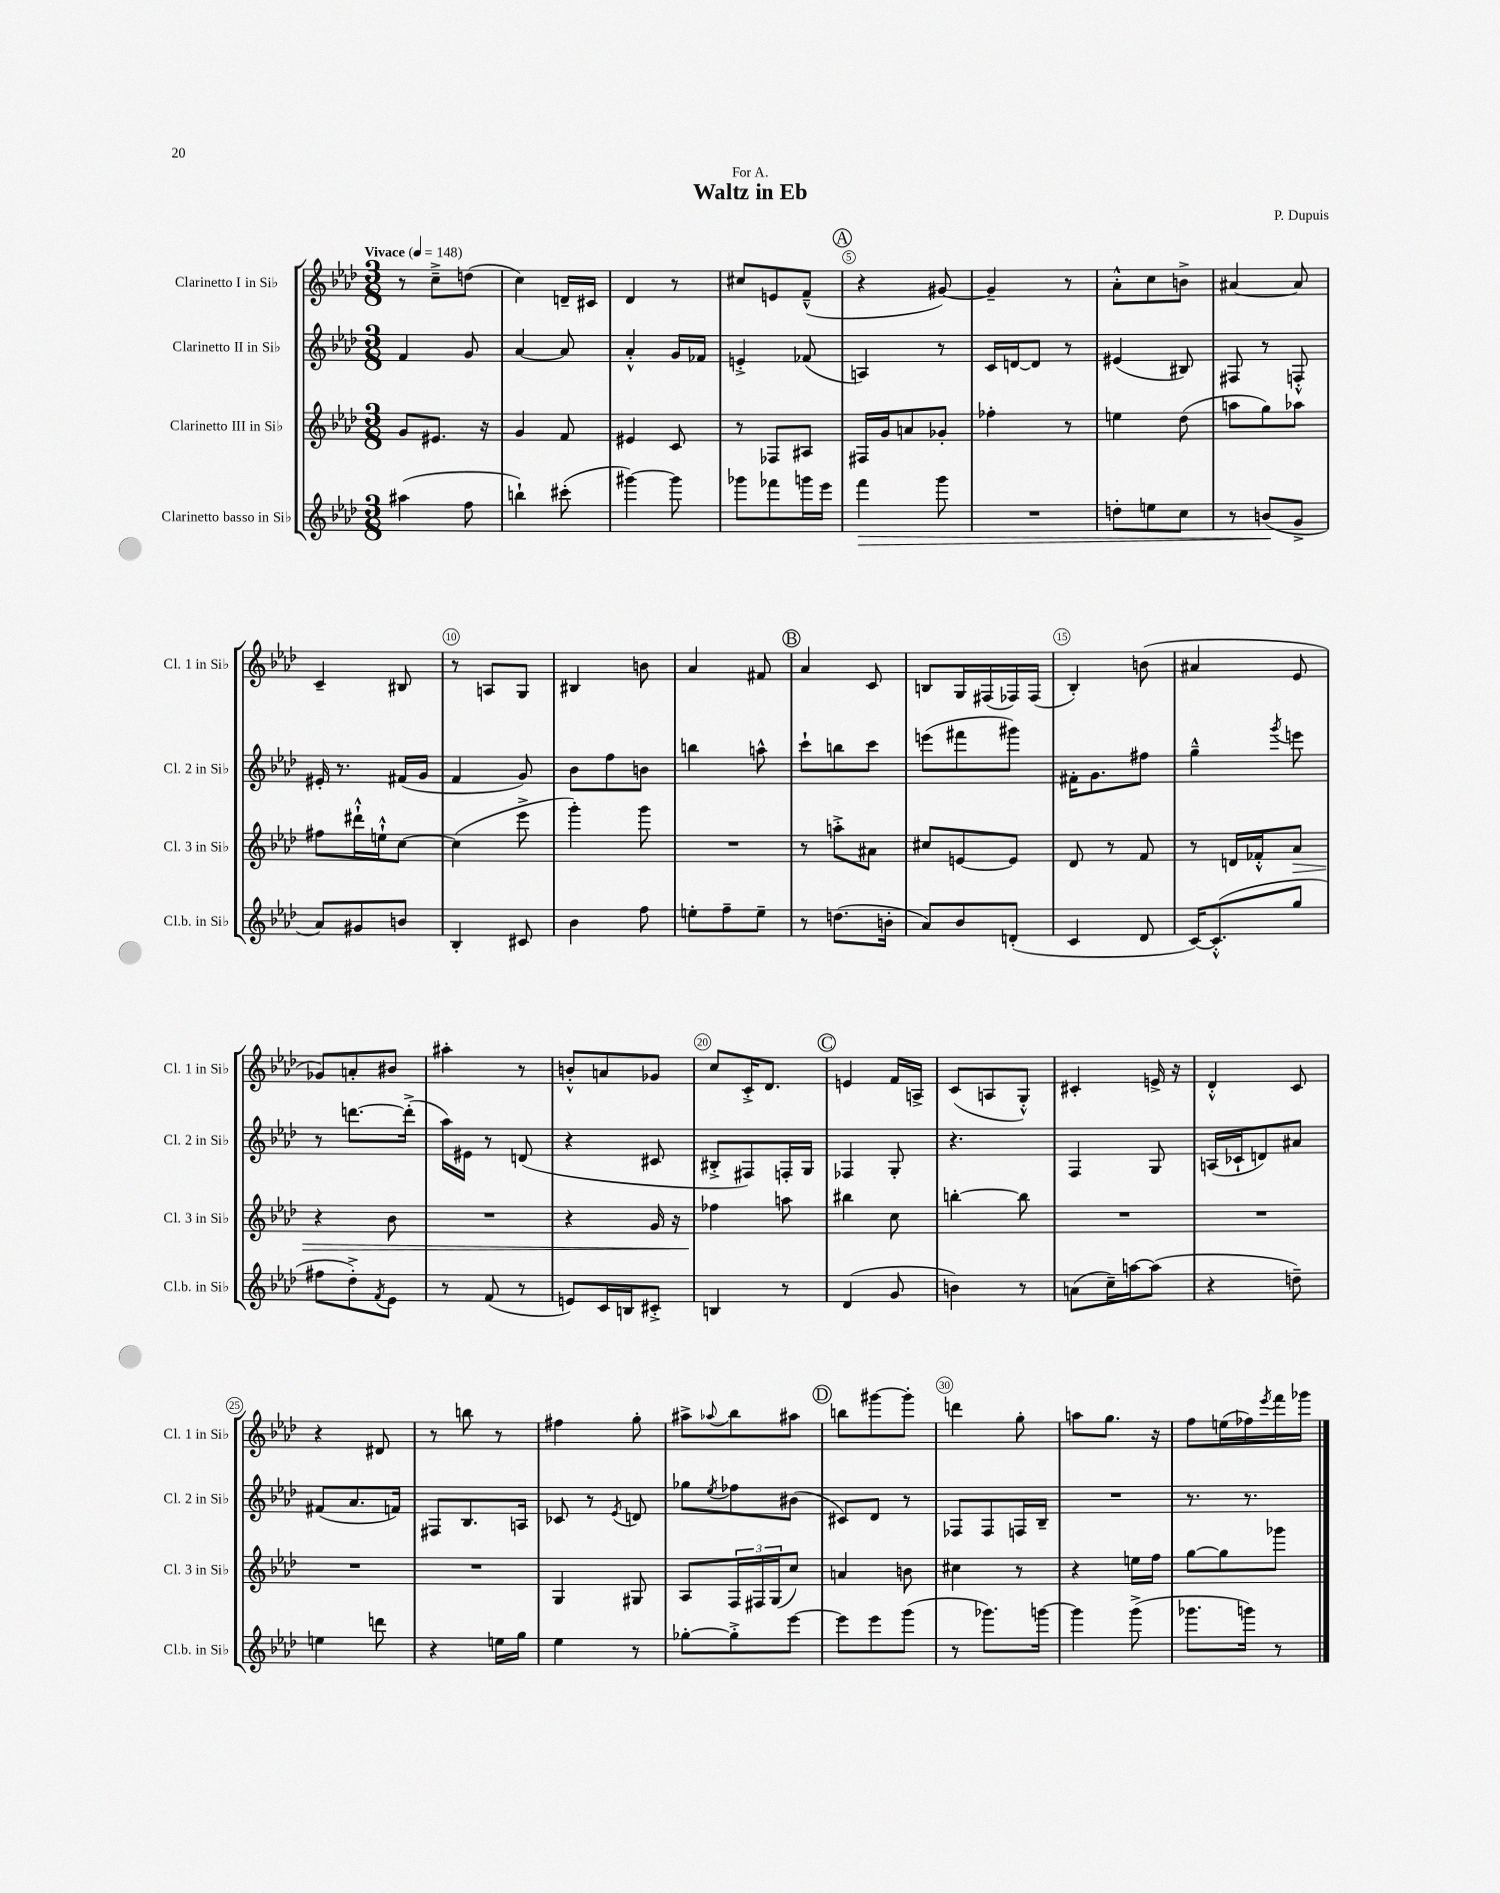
\header { title = "Waltz in Eb" composer = "P. Dupuis" dedication = "For A." }
<<
\new StaffGroup <<
\new Staff = "s0" \with { instrumentName = "Clarinetto I in Sib" shortInstrumentName = "Cl. 1 in Sib" } {
    \clef treble \key aes \major \numericTimeSignature \time 3/8 \tempo "Vivace" 4 = 148
    r8 c''8---> d''8( |
    c''4) d'16-- cis'16 |
    des'4 r8 |
    cis''8 e'8 f'8---^( |
    \mark \markup { \circle "A" } r4 gis'8~) |
    gis'4-- r8 |
    aes'8-.-^ c''8 b'8-> |
    ais'4~ ais'8 |
    c'4-- bis8 |
    r8 a8 g8 |
    bis4 b'8 |
    aes'4 fis'8 |
    \mark \markup { \circle "B" } aes'4 c'8 |
    b8 g16 fis16( fes16) fes16( |
    bes4-.) b'8( |
    ais'4 ees'8 |
    ges'8) a'8-. bis'8 |
    ais''4-. r8 |
    b'8-.-^ a'8 ges'8 |
    c''8 c'16-.-> des'8. |
    \mark \markup { \circle "C" } e'4 f'16 a16-> |
    c'8( a8 g8-.-^) |
    cis'4-. e'16-> r16 |
    des'4-.-^ c'8 |
    r4 dis'8 |
    r8 b''8 r8 |
    fis''4 g''8-. |
    ais''8-> \appoggiatura { aes''8 } bes''8 ais''8 |
    \mark \markup { \circle "D" } b''8 gis'''8~ gis'''8-. |
    d'''4 g''8-. |
    a''8 g''8. r16 |
    f''8 e''16( fes''16) \acciaccatura { ees'''8 } f'''16 ges'''16 \bar "|." |
}
\new Staff = "s1" \with { instrumentName = "Clarinetto II in Sib" shortInstrumentName = "Cl. 2 in Sib" } {
    \clef treble \key aes \major \numericTimeSignature \time 3/8
    f'4 g'8 |
    aes'4~ aes'8 |
    aes'4-.-^ g'16 fes'16 |
    e'4-.-> fes'8( |
    \mark \markup { \circle "A" } a4) r8 |
    c'16 d'16~ d'8 r8 |
    eis'4( bis8) |
    fis8 r8 f8-.-^ |
    eis'16-. r8. fis'16( g'16 |
    f'4 g'8) |
    bes'8 f''8 b'8 |
    b''4 a''8-^ |
    \mark \markup { \circle "B" } c'''8-! b''8 c'''8 |
    e'''8( fis'''8 gis'''8) |
    fis'16-. g'8. fis''8 |
    g''4---^ \acciaccatura { g'''8 } e'''8 |
    r8 d'''8.~ d'''16-.->( |
    aes''16) eis'16 r8 d'8( |
    r4 cis'8 |
    bis8-.-> fis8) f16-. g16 |
    \mark \markup { \circle "C" } fes4 g8-. |
    r4. |
    f4 g8 |
    a16( ces'16-! d'8) ais'8 |
    fis'8( aes'8. f'16) |
    fis8 bes8. a16 |
    ces'8 r8 \acciaccatura { ees'8 } d'8 |
    ges''8 \acciaccatura { ees''8 } fes''8 bis'8( |
    \mark \markup { \circle "D" } cis'8) des'8 r8 |
    fes8 fes8 f16 bes16-- |
    R4. |
    r8. r8. \bar "|." |
}
\new Staff = "s2" \with { instrumentName = "Clarinetto III in Sib" shortInstrumentName = "Cl. 3 in Sib" } {
    \clef treble \key aes \major \numericTimeSignature \time 3/8
    g'8 eis'8. r16 |
    g'4 f'8 |
    eis'4 c'8 |
    r8 fes8 ais8 |
    \mark \markup { \circle "A" } fis16 g'16 a'8 ges'8-. |
    fes''4-. r8 |
    e''4 des''8( |
    a''8 g''8) aes''8 |
    fis''8 dis'''16-!-^ e''16-!-^ c''8~ |
    c''4( ees'''8-> |
    g'''4-.) g'''8 |
    R4. |
    \mark \markup { \circle "B" } r8 a''8-.-> ais'8 |
    cis''8 e'8~ e'8 |
    des'8 r8 f'8 |
    r8 d'16 fes'16-.-^ aes'8\> |
    r4 bes'8 |
    R4. |
    r4 g'16 r16 |
    fes''4\! a''8 |
    \mark \markup { \circle "C" } bis''4 c''8 |
    b''4~-. b''8 |
    R4. |
    R4. |
    R4. |
    R4. |
    g4 gis8 |
    aes8 \tuplet 3/2 { f16 fis16 g16( } c''8) |
    \mark \markup { \circle "D" } a'4 b'8 |
    cis''4 r8 |
    r4 e''16 f''16 |
    g''8~ g''8 ges'''8 \bar "|." |
}
\new Staff = "s3" \with { instrumentName = "Clarinetto basso in Sib" shortInstrumentName = "Cl.b. in Sib" } {
    \clef treble \key aes \major \numericTimeSignature \time 3/8
    ais''4( f''8 |
    b''4-!) cis'''8-.( |
    gis'''4~) gis'''8 |
    ges'''8 fes'''8 g'''16 ees'''16 |
    \mark \markup { \circle "A" } f'''4\> g'''8 |
    R4. |
    d''8-. e''8 c''8 |
    r8 b'8\!( g'8-> |
    aes'8) gis'8 b'8 |
    bes4-. cis'8 |
    bes'4 f''8 |
    e''8-. f''8-- e''8-- |
    \mark \markup { \circle "B" } r8 d''8.( b'16-. |
    aes'8) bes'8 d'8-.( |
    c'4 des'8 |
    c'16~) c'8.-.-^( g''8 |
    fis''8 des''8-.->) \acciaccatura { f'8 } ees'8 |
    r8 f'8( r8 |
    e'8) c'16 b16 cis'8-.-> |
    b4 r8 |
    \mark \markup { \circle "C" } des'4( g'8 |
    b'4) r8 |
    a'8( c''16--) a''16~ a''8( |
    r4 d''8--) |
    e''4 d'''8 |
    r4 e''16 g''16 |
    ees''4 r8 |
    ges''8~-. ges''8-.-> ees'''8~ |
    \mark \markup { \circle "D" } ees'''8 ees'''8 g'''8( |
    r8 ges'''8.) g'''16~ |
    g'''4 g'''8->( |
    ges'''8. g'''16) r8 \bar "|." |
}
>>
>>
\layout { \context { \Score \override BarNumber.break-visibility = ##(#f #t #t) barNumberVisibility = #(every-nth-bar-number-visible 5) \override BarNumber.stencil = #(make-stencil-circler 0.1 0.3 ly:text-interface::print) } }
